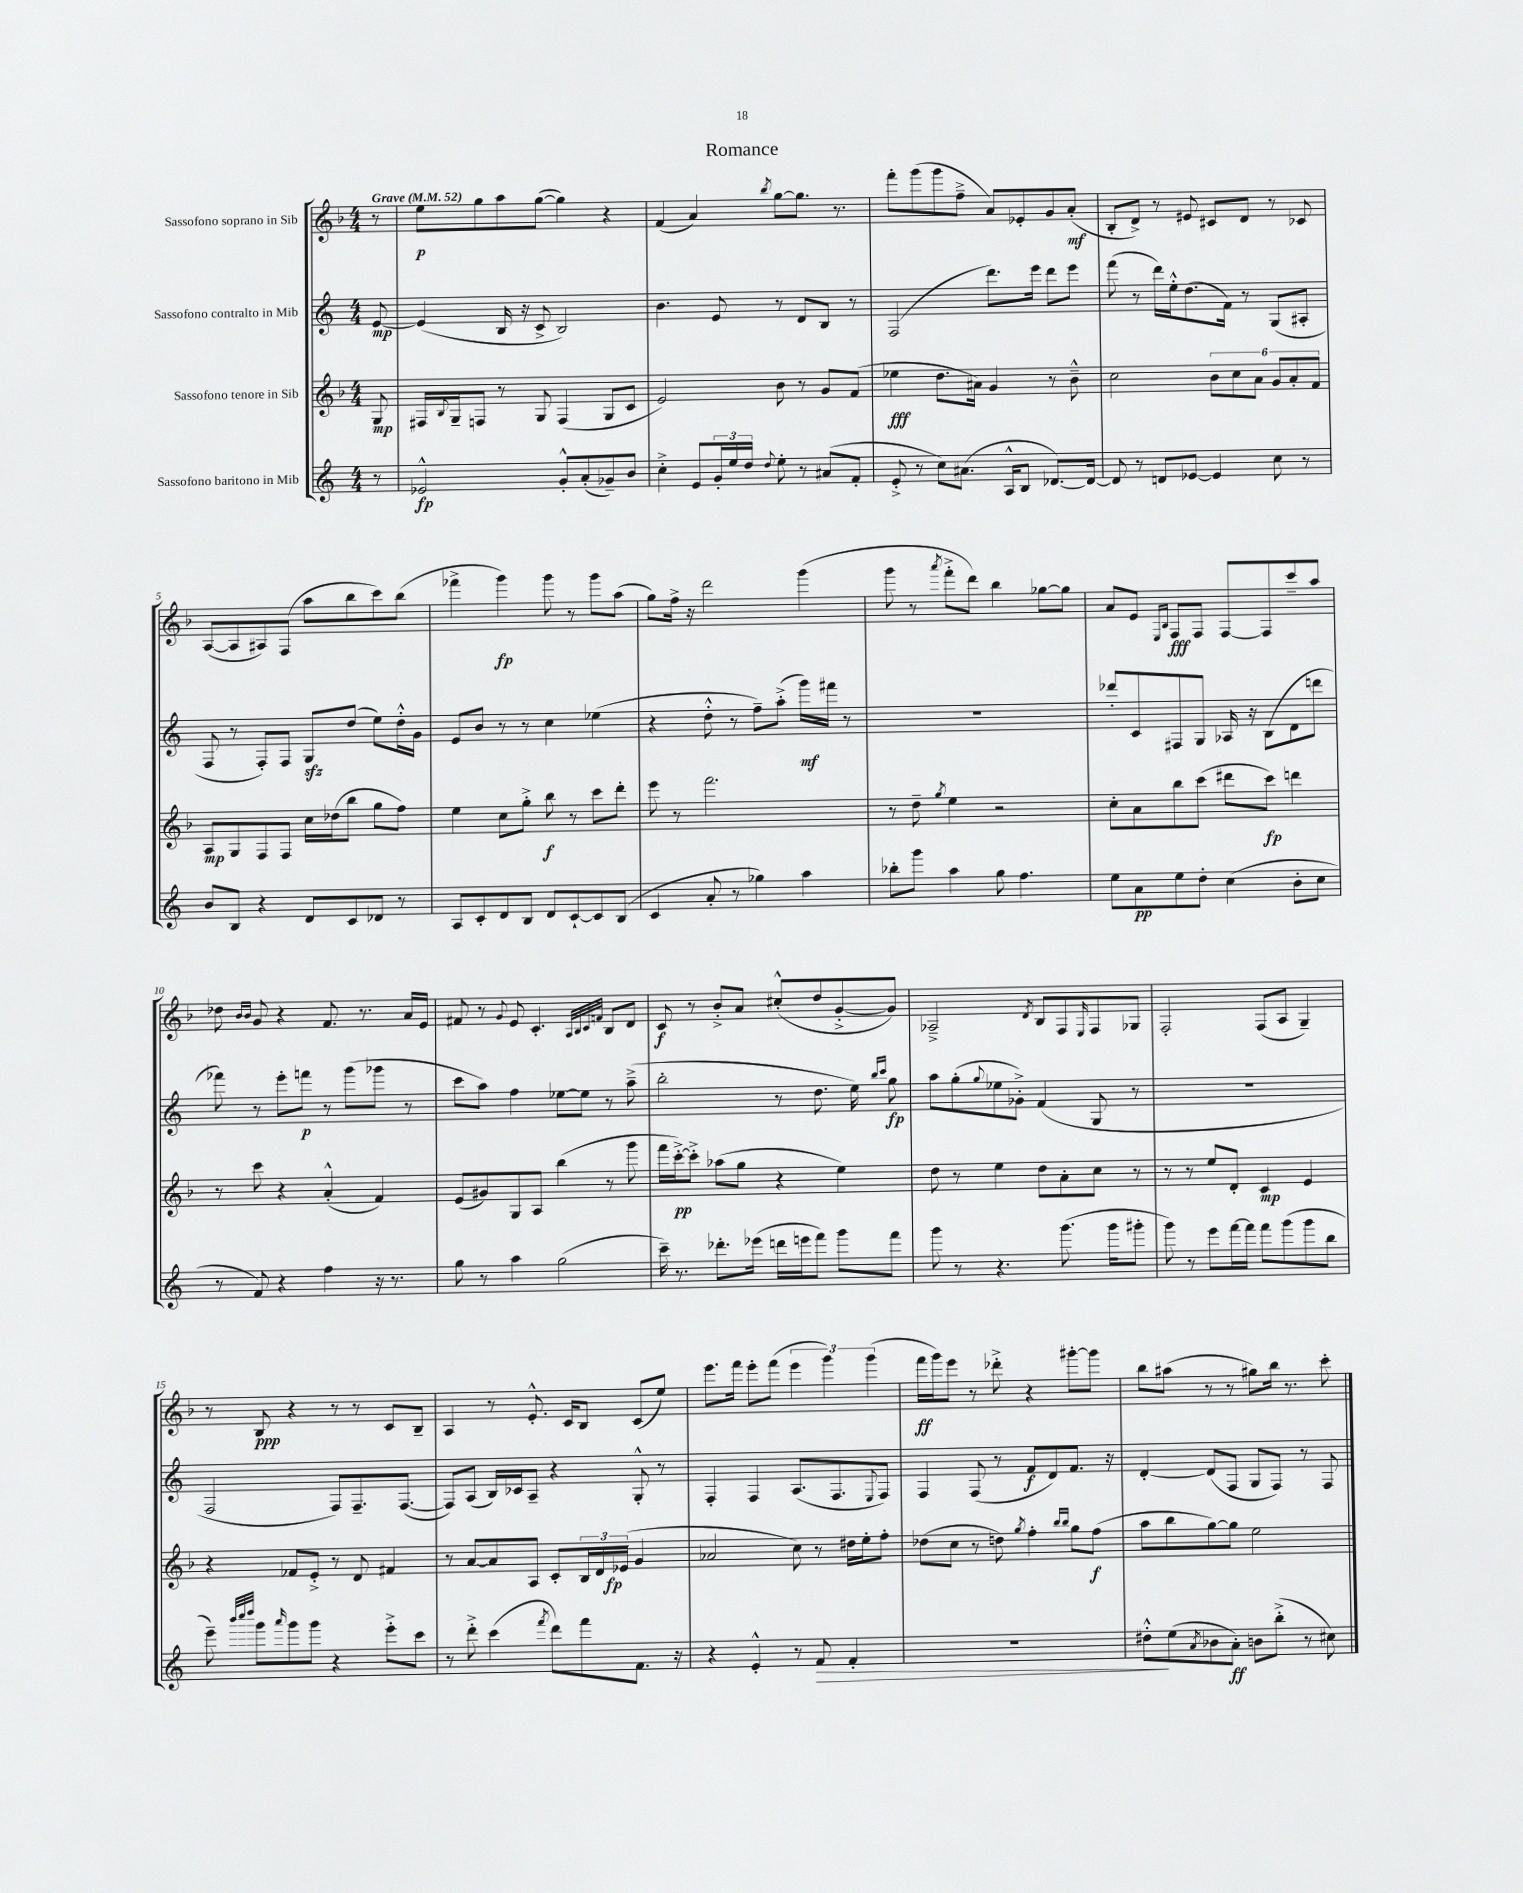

**kern	**kern	**kern	**kern
*staff4	*staff3	*staff2	*staff1
*clefG2	*clefG2	*clefG2	*clefG2
*k[]	*k[b-]	*k[]	*k[b-]
*M4/4	*M4/4	*M4/4	*M4/4
*MM52	*MM52	*MM52	*MM52
8r	8G	[8e	8r
=	=	=	=
2e-^^	16F#	(4e]	8ee
.	8qqB-	.	.
.	16G~	.	.
.	8F	.	8gg
.	8r	16B	8aa
.	.	16r	.
.	8G	8c^	([8gg
8g'^^	(4F	2B)	4gg])
(8a'	.	.	.
8g-~)	8G	.	4r
8b	8c	.	.
=	=	=	=
4cc'^	2e)	4.b	(4f
8e	.	.	4a)
24g'	.	8e	.
24ee	.	.	.
24dd	.	.	.
8qqdd	.	.	8qbb-
8ee'	8b-	8r	[8gg
8r	8r	8d	8.gg]
(8a#	8g	8B	.
.	.	.	8.r
8f'	(8f	8r	.
=	=	=	=
8e'^	4ee-	(2F	8fff'
8r	.	.	(8ggg
8cc)	8.dd	.	8ggg
(8.a#	.	.	8ff~^
.	16a#)	.	.
.	4g	8.ddd)	8a)
16A^^	.	.	.
8B	.	.	8e-'
.	.	16eee	.
[8.d-)	8r	8ddd	8g
.	8b-~^^	8eee	(8a'
16d-_	.	.	.
=	=	=	=
8d-]	2cc	(8fff	8B-'
8r	.	8r	8d^)
8d	.	16ddd)	8r
.	.	16ee'^^	.
[8e-	.	(8.dd	8e#
4e-]	12b-	.	8c#
.	.	16f)	.
.	12cc	.	.
.	.	8r	8d
.	12a	.	.
8cc	12g	(8G	8r
.	12a'	.	.
8r	.	8A#'	8c-
.	12f	.	.
=	=	=	=
8b	8A	8F	([8A
8B	8G	8r	8A]
4r	8F	8F')	8A#)
.	8F	8F	(8F
8d	16cc	8G	8aa
.	(16dd-	.	.
8c	8bb-	(8dd	8bb-
8d-	8gg	8ee)	8ccc)
8r	8ff)	16dd'^^	(8bb-
.	.	16g	.
=	=	=	=
8A	4ee	8e	4fff-^
8c'	.	8b	.
8d	8cc	8r	4ggg)
8B	8gg'^	8r	.
8d	8bb-	4cc	8ggg
[8c`	8r	.	8r
8c]	8ccc	(4ee-	8ggg
(8B	8ddd'	.	(8aa
=	=	=	=
4c	8eee	4r	8gg)
.	8r	.	16ff^
.	.	.	16r
8a'	2.fff	8dd'^^	2ddd
8r	.	8r	.
4gg-)	.	8ff~)	.
.	.	(8aa'^	.
4aa	.	16ggg)	(4ggg
.	.	16fff#	.
.	.	8r	.
=	=	=	=
8bb-'	8r	1r	8ggg
8ggg	8dd~	.	8r
.	8qgg	.	8qaaa
4aa	4ee	.	8fff'^
.	.	.	8ddd)
8gg	2r	.	4bb-
4.ff	.	.	.
.	.	.	[8gg-
.	.	.	8gg-]
=	=	=	=
8ee	8cc'	8ddd-'	8a
8a	8a	8c	8e
.	.	.	16qqE
.	.	.	16qqB-
8ee	8bb-	8F#	8F
8dd'	(8ccc	8G	8F
(4cc	8ddd#	16A-	[8F
.	.	16r	.
.	8ccc)	(8B	8F]
8b'	4ddd	8d	8ccc~
8cc	.	8ddd	8aa
=	=	=	=
8r	8r	8fff-)	8dd-
.	.	.	16qqb-
.	.	.	16qqb-
8f)	8ccc	8r	8g
4r	4r	8eee'	4r
.	.	8fff	.
4ff	(4a'^^	8r	8.f
.	.	(8ggg	.
.	.	.	8.r
16r	4f)	8ggg-	.
8.r	.	.	.
.	.	8r	16a
.	.	.	16e
=	=	=	=
8gg	(8e	8ccc	8f#
8r	8g#)	8aa)	8r
.	.	.	8qqg
4aa	8G	4ff	8e
.	8A	.	4.c'
(2gg	(4bb-	[8ee-	.
.	.	8ee-]	.
.	.	.	32qqA
.	.	.	32qqB-
.	.	.	32qqc
.	.	.	32qqf
.	8r	8r	8B-
.	8ggg	(8aa~^	8d
=	=	=	=
16ccc~)	16fff	2bb'	8c
8.r	[16ccc'^)	.	.
.	8ccc'^]	.	8r
8.ddd-'	(8aa-	.	8b-'^
.	8gg	.	8a
(16eee-	.	.	.
16ddd	4r	8r	(8cc#'^^
16eee	.	.	.
8fff)	.	8.dd	8dd
8ggg	4ee)	.	[8g'^
.	.	16ee)	.
.	.	16qqbb	.
.	.	16qqccc	.
8fff	.	8gg	8g])
=	=	=	=
8ggg	8dd	8aa	2A-~^
8r	8r	(8gg'	.
.	.	8qqgg	.
4.r	4ee	8ee-	.
.	.	8g-'^)	.
.	.	.	8qd
.	8dd	(4f	8B-
(8.ggg	8a'	.	8F
.	.	.	16qqE
.	8cc	8G	8F
16ggg	.	.	.
8ggg#'	8r	8r	8G-
=	=	=	=
8ggg)	8r	1r	2F'
8r	8r	.	.
8eee	8ee	.	.
[16fff	8d'	.	.
16fff]	.	.	.
8fff	4c	.	(8F
(8ggg	.	.	8A
8ggg	4e	.	4G~)
8bb	.	.	.
=	=	=	=
8eee~)	4r	2F	8r
32qqbbb	.	.	.
32qqcccc	.	.	.
32qqdddd	.	.	.
8ggg	.	.	8B-
16qqaaa	.	.	.
8ggg	8f-	.	4r
8ggg	8e'^	.	.
4r	8r	8F)	8r
.	8d	8.F~	8r
8eee'^	4f#	.	8c
.	.	([8.F	.
8ccc	.	.	8B-~
=	=	=	=
8r	8r	8F])	4A
8ddd'^	[8a	(8A	.
(4ccc	8a]	16B)	8r
.	.	16c-	.
.	8A	8A~	8.e'^^
8qfff	.	.	.
8ddd)	8c'	4r	.
.	.	.	16c
8fff	24B-	.	8B-
.	24d	.	.
.	(24e-	.	.
8.f	4g	8G'^^	(8c
.	.	8r	8ee)
16r	.	.	.
=	=	=	=
4r	2a-	4F'	8.eee
.	.	.	16fff
4e'^^	.	4F	8eee'
.	.	.	(8fff
8r	8cc)	(8.A	6eee
8f	8r	.	.
.	.	.	6ggg)
.	.	8.F	.
4f'	16dd#	.	.
.	16ee'	.	.
.	.	.	(6ggg
.	.	8qqE	.
.	8ff'	8F)	.
=	=	=	=
1r	(8dd-	4F	16fff
.	.	.	16ggg)
.	8cc	.	8eee
.	8r	(8F	8r
.	8dd)	8r	8ddd-'^
.	8qgg	.	.
.	4ff'	8f	4r
.	.	8d)	.
.	16qqbb-	.	.
.	16qqbb-	.	.
.	8gg	8.f	[8ggg#'
.	(8ff	.	8ggg#]
.	.	16r	.
=	=	=	=
8dd#'^^	8aa	[4d'	8bb-
(8ee	8bb-	.	(8aa#
8qa	.	.	.
8b-	[8gg)	(8d]	8r
8a')	8gg]	8F	8r
8b	2ee	8G	8gg#)
(8bb'^	.	8F)	16bb-
.	.	.	8.r
8r	.	8r	.
8cc#)	.	8F	8ccc'
==	==	==	==
*-	*-	*-	*-
